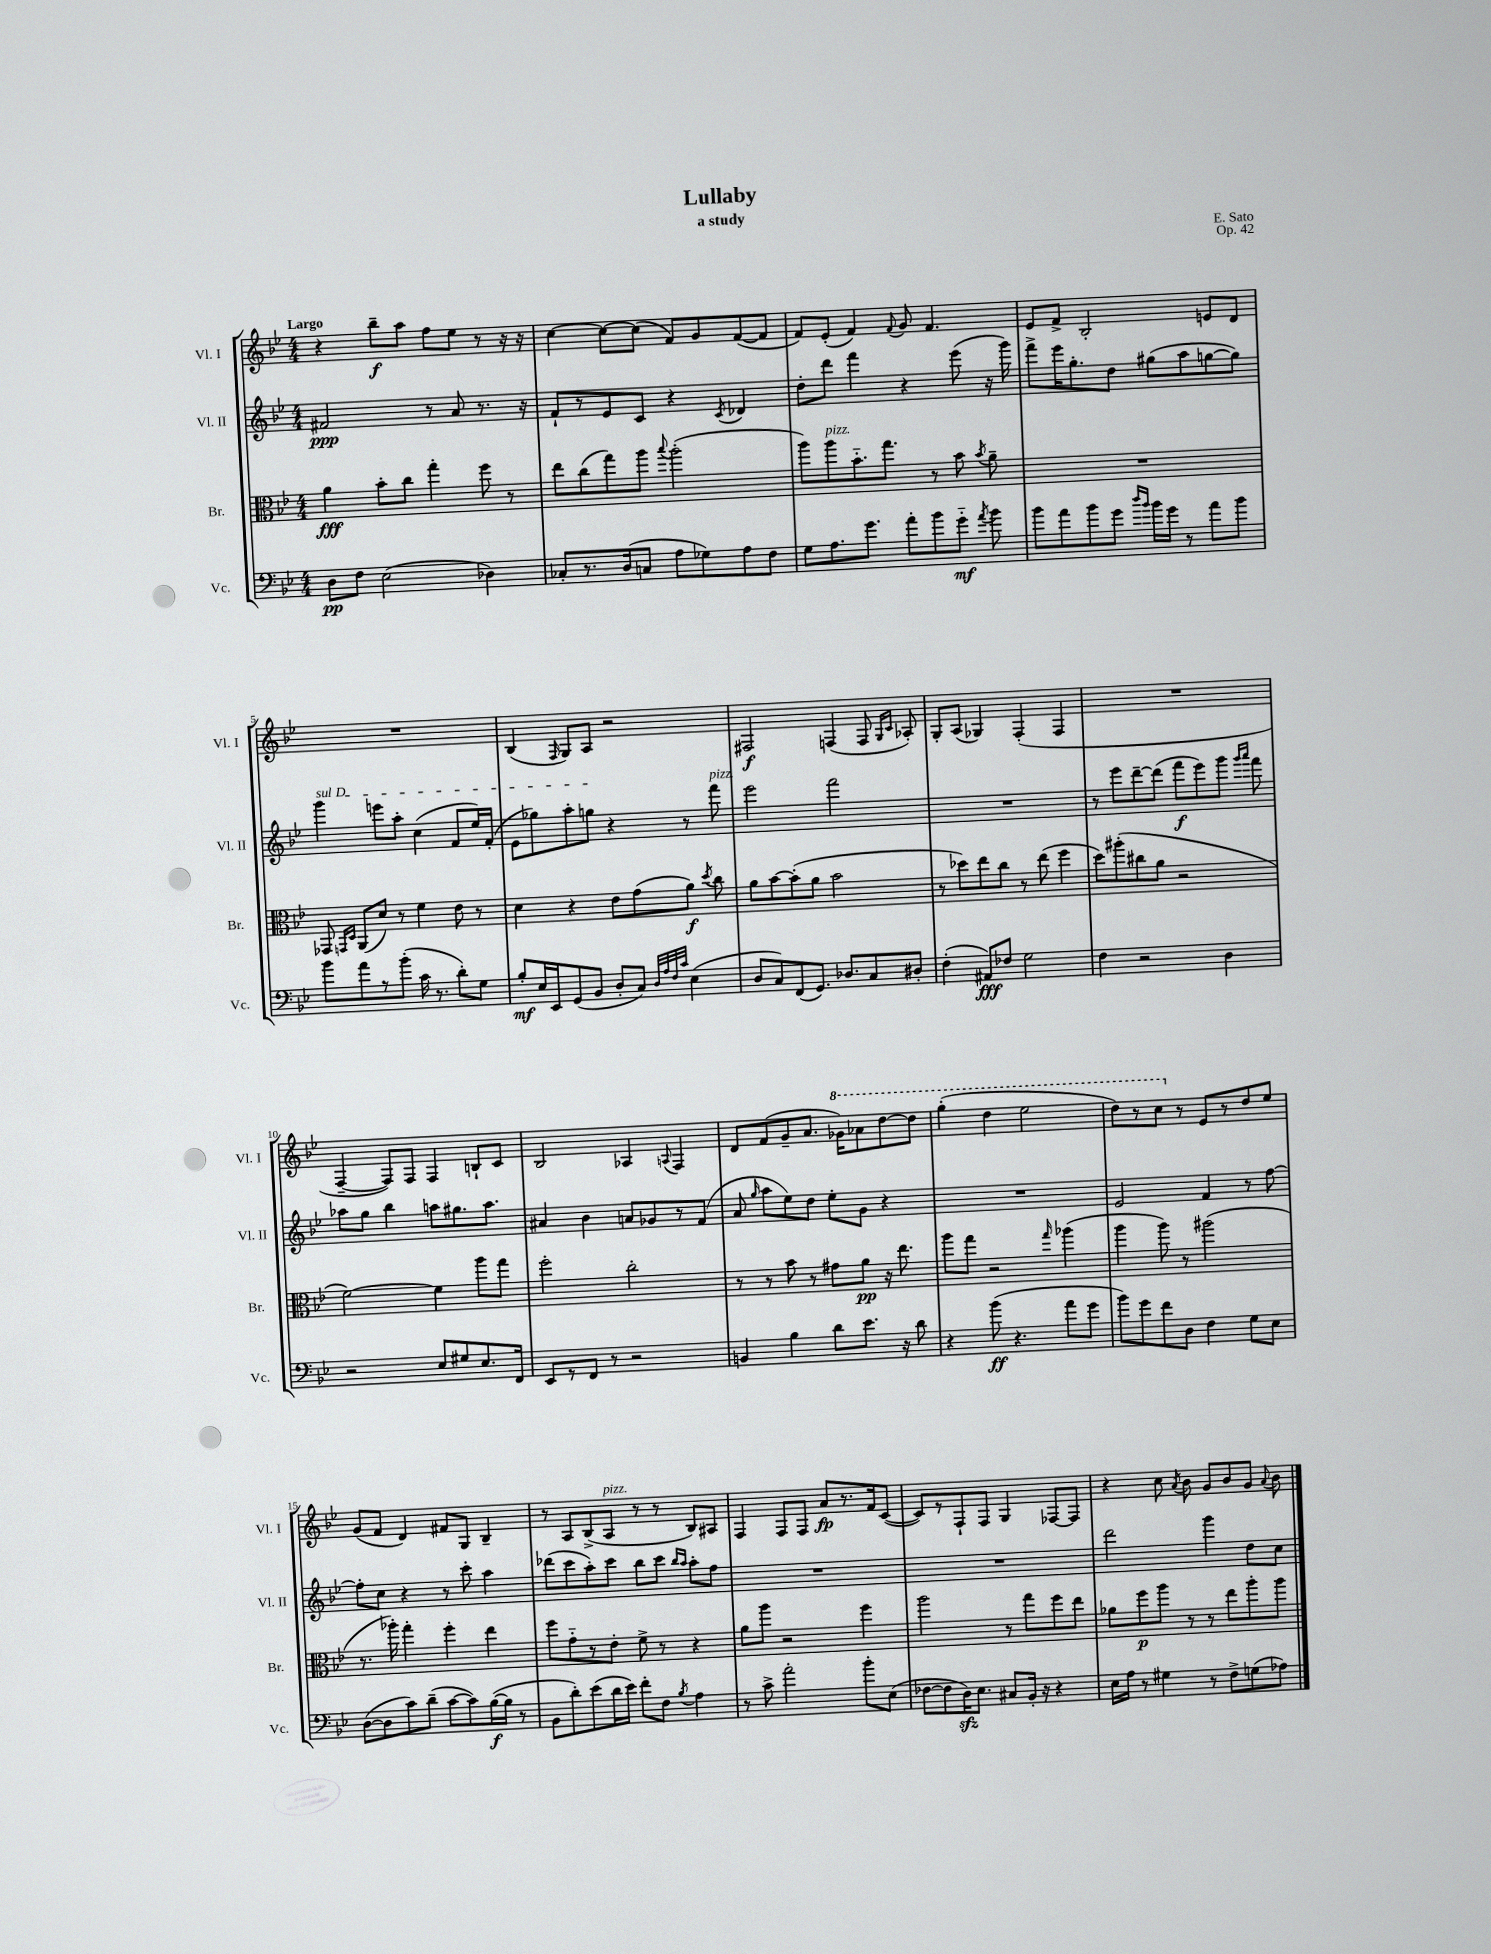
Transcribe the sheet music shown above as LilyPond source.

\header { title = "Lullaby" composer = "E. Sato" subtitle = "a study" opus = "Op. 42" }
<<
\new StaffGroup <<
\new Staff = "s0" \with { instrumentName = "Vl. I" shortInstrumentName = "Vl. I" } {
    \clef treble \key bes \major \numericTimeSignature \time 4/4 \tempo "Largo"
    \autoBeamOff r4 bes''8[--\f a''8] f''8[ ees''8] r8 r16 r16 |
    c''4~ c''8[~ c''8]( f'8[) g'8 f'8~( f'8] |
    f'8[) ees'8]-.( f'4) \appoggiatura { f'8 } g'8 f'4. |
    ees'8[ f'8]-> bes2-. e'8[ d'8] |
    R1 |
    bes4( \grace { f16 } g8[) a8] r2 |
    fis2\f f4( f8 \grace { g16[ c'16] } aes8-.) |
    g8[-. a8]( ges4) f4-.( f4 |
    R1 |
    f4~-- f8[) f8] f4 b8[-! c'8] |
    bes2 aes4 \appoggiatura { a8 } f4 |
    d'8[ f'8( g'8-- a'8.] \ottava #1 ges''16[) aes''8 d'''8~ d'''8] |
    g'''4-.( d'''4 ees'''2 |
    d'''8[) r8 c'''8] \ottava #0 r8 ees'8[ r8 d''8 ees''8] |
    g'8[( f'8] d'4) fis'8[ g8] bes4-- |
    r8 a8[ bes8->( a8]^\markup { \italic "pizz." } r8 r8 bes8[) ais8] |
    f4 f8[ f8] a'8[\fp r8. f'16 c'8]~( |
    c'8[) r8 f8-! f8] g4 fes8[~ fes8] |
    r4 c''8 \acciaccatura { a'8 } bes'8 g'8[ bes'8 g'8] \appoggiatura { a'8 } bes'8 \bar "|." |
}
\new Staff = "s1" \with { instrumentName = "Vl. II" shortInstrumentName = "Vl. II" } {
    \clef treble \key bes \major \numericTimeSignature \time 4/4
    \autoBeamOff fis'2\ppp r8 a'8 r8. r16 |
    f'8[-! r8 ees'8 c'8] r4 \acciaccatura { c'8 } des'4 |
    d''8[-. d'''8] f'''4 r4 ees'''8( r16 g'''16) |
    f'''8[-> ees'''16 g''8.-. d''8] gis''8[( a''8 g''8~ g''8]) |
    \once \override TextSpanner.bound-details.left.text = \markup { \italic "sul D" } g'''4\startTextSpan e'''8[ a''8]-. c''4( f'8[ ees''16) f'16]-.( |
    ees'8[ ges''8) a''8-. g''8]\stopTextSpan r4 r8 f'''8^\markup { \italic "pizz." } |
    ees'''2 f'''2 |
    R1 |
    r8 ees'''8[ d'''8~-- d'''8]( f'''8[\f ees'''8) g'''8] \grace { g'''16[ a'''16] } f'''8 |
    aes''8[ g''8] bes''4 a''8[ gis''8. a''8.] |
    ais'4 bes'4 a'8[ ges'8 r8 f'8]( |
    a'8 \grace { g''16 } a''8[ ees''8) d''8] ees''8[-. g'8] r4 |
    R1 |
    ees'2 f'4 r8 f''8~ |
    f''8[-. c''8] r4 r8 c'''8-. a''4 |
    des'''8[( c'''8 a''8-.) c'''8] bes''8[ c'''8] \grace { bes''16[ a''16] } a''8[-. f''8] |
    R1 |
    R1 |
    d'''2 g'''4 d''8[ c''8] \bar "|." |
}
\new Staff = "s2" \with { instrumentName = "Br." shortInstrumentName = "Br." } {
    \clef alto \key bes \major \numericTimeSignature \time 4/4
    \autoBeamOff a'4\fff bes'8[-. c''8] g''4-. f''8 r8 |
    ees''8[ c''8( g''8) a''8] \appoggiatura { bes''8 } a''2-.( |
    a''8[) a''8^\markup { \italic "pizz." } bes'8.-_ g''8.] r8 bes'8 \acciaccatura { bes'8 } a'8-- |
    R1 |
    ges,8 \grace { g,16[ d16] } a,8[( d'8]) r8 f'4 ees'8 r8 |
    d'4 r4 ees'8[ g'8( a'8]\f) \acciaccatura { d''8 } c''8 |
    a'8[ bes'8~ bes'8-.( a'8] bes'2 |
    r8 des''8[) ees''8 c''8] r8 ees''8( f''4 |
    d''8[) ais''8-.( cis''8 a'8] r2 |
    f'2~) f'4 a''8[ g''8] |
    f''2-. c''2-. |
    r8 r8 bes'8 r8 gis'8[ a'8]\pp r16 ees''8. |
    a''8[ g''8] r2 \grace { g''16 } aes''4( |
    a''4 a''8) r8 ais''2( |
    r8. aes''16-.) g''4-. f''4-. ees''4 |
    f''8[ g'8-_ r8 ees'8]-. f'8-> r8 r4 |
    a'8[ a''8] r2 f''4 |
    a''2 r8 g''8[ f''8 ees''8] |
    aes'8[ f''8\p a''8] r8 r8 ees''8[ a''8-. a''8] \bar "|." |
}
\new Staff = "s3" \with { instrumentName = "Vc." shortInstrumentName = "Vc." } {
    \clef bass \key bes \major \numericTimeSignature \time 4/4
    \autoBeamOff d8[\pp f8] ees2( des4) |
    ces8[-. r8. d16( c8] a8[ ges8) a8 f8] |
    g8[ a8. g'8.] a'8[-. bes'8 g'8]-_\mf \acciaccatura { a'8 } bes'8 |
    bes'8[ a'8 bes'8 g'8] \grace { d''16[ bes'16] } bes'16[ g'16] r8 a'8[ bes'8] |
    bes'8[ a'8 r8 bes'8]-.( c'16 r8. d'8[-.) g8] |
    bes8[-.\mf ees16 ees,16 g,8( bes,8] d8[-. c8]) \grace { d32[ a32 f32 c'32] } ees4( |
    d8[ c8) f,8( g,8.]) des8.[ c8 dis8]-. |
    f4-.( ais,8[\fff) fes8] g2 |
    f4 r2 d4 |
    r2 ees8[ gis8 ees8. f,16] |
    ees,8[ r8 f,8] r8 r2 |
    b,4 bes4 d'8[ ees'8.] r16 d'8 |
    r4 bes'8\ff( r4. a'8[ g'8] |
    bes'8[) g'8 f'8 d8] f4 g8[ ees8] |
    d8[~( d8 c'8) d'8]--( c'8[~ c'8) bes16~\f( bes16] r8 |
    bes,8[ d'8-.) ees'8( d'16 ees'16]) f'8[-. f8] \acciaccatura { bes8 } a4 |
    r8 c'8-> a'2-. bes'8[-. ees8]( |
    fes8[~ fes8 d16\sfz) ees8.] cis8[ bes,16]-. r16 r4 |
    ees16[ a16] r8 gis4 r8 f8[-> g8( aes8]) \bar "|." |
}
>>
>>
